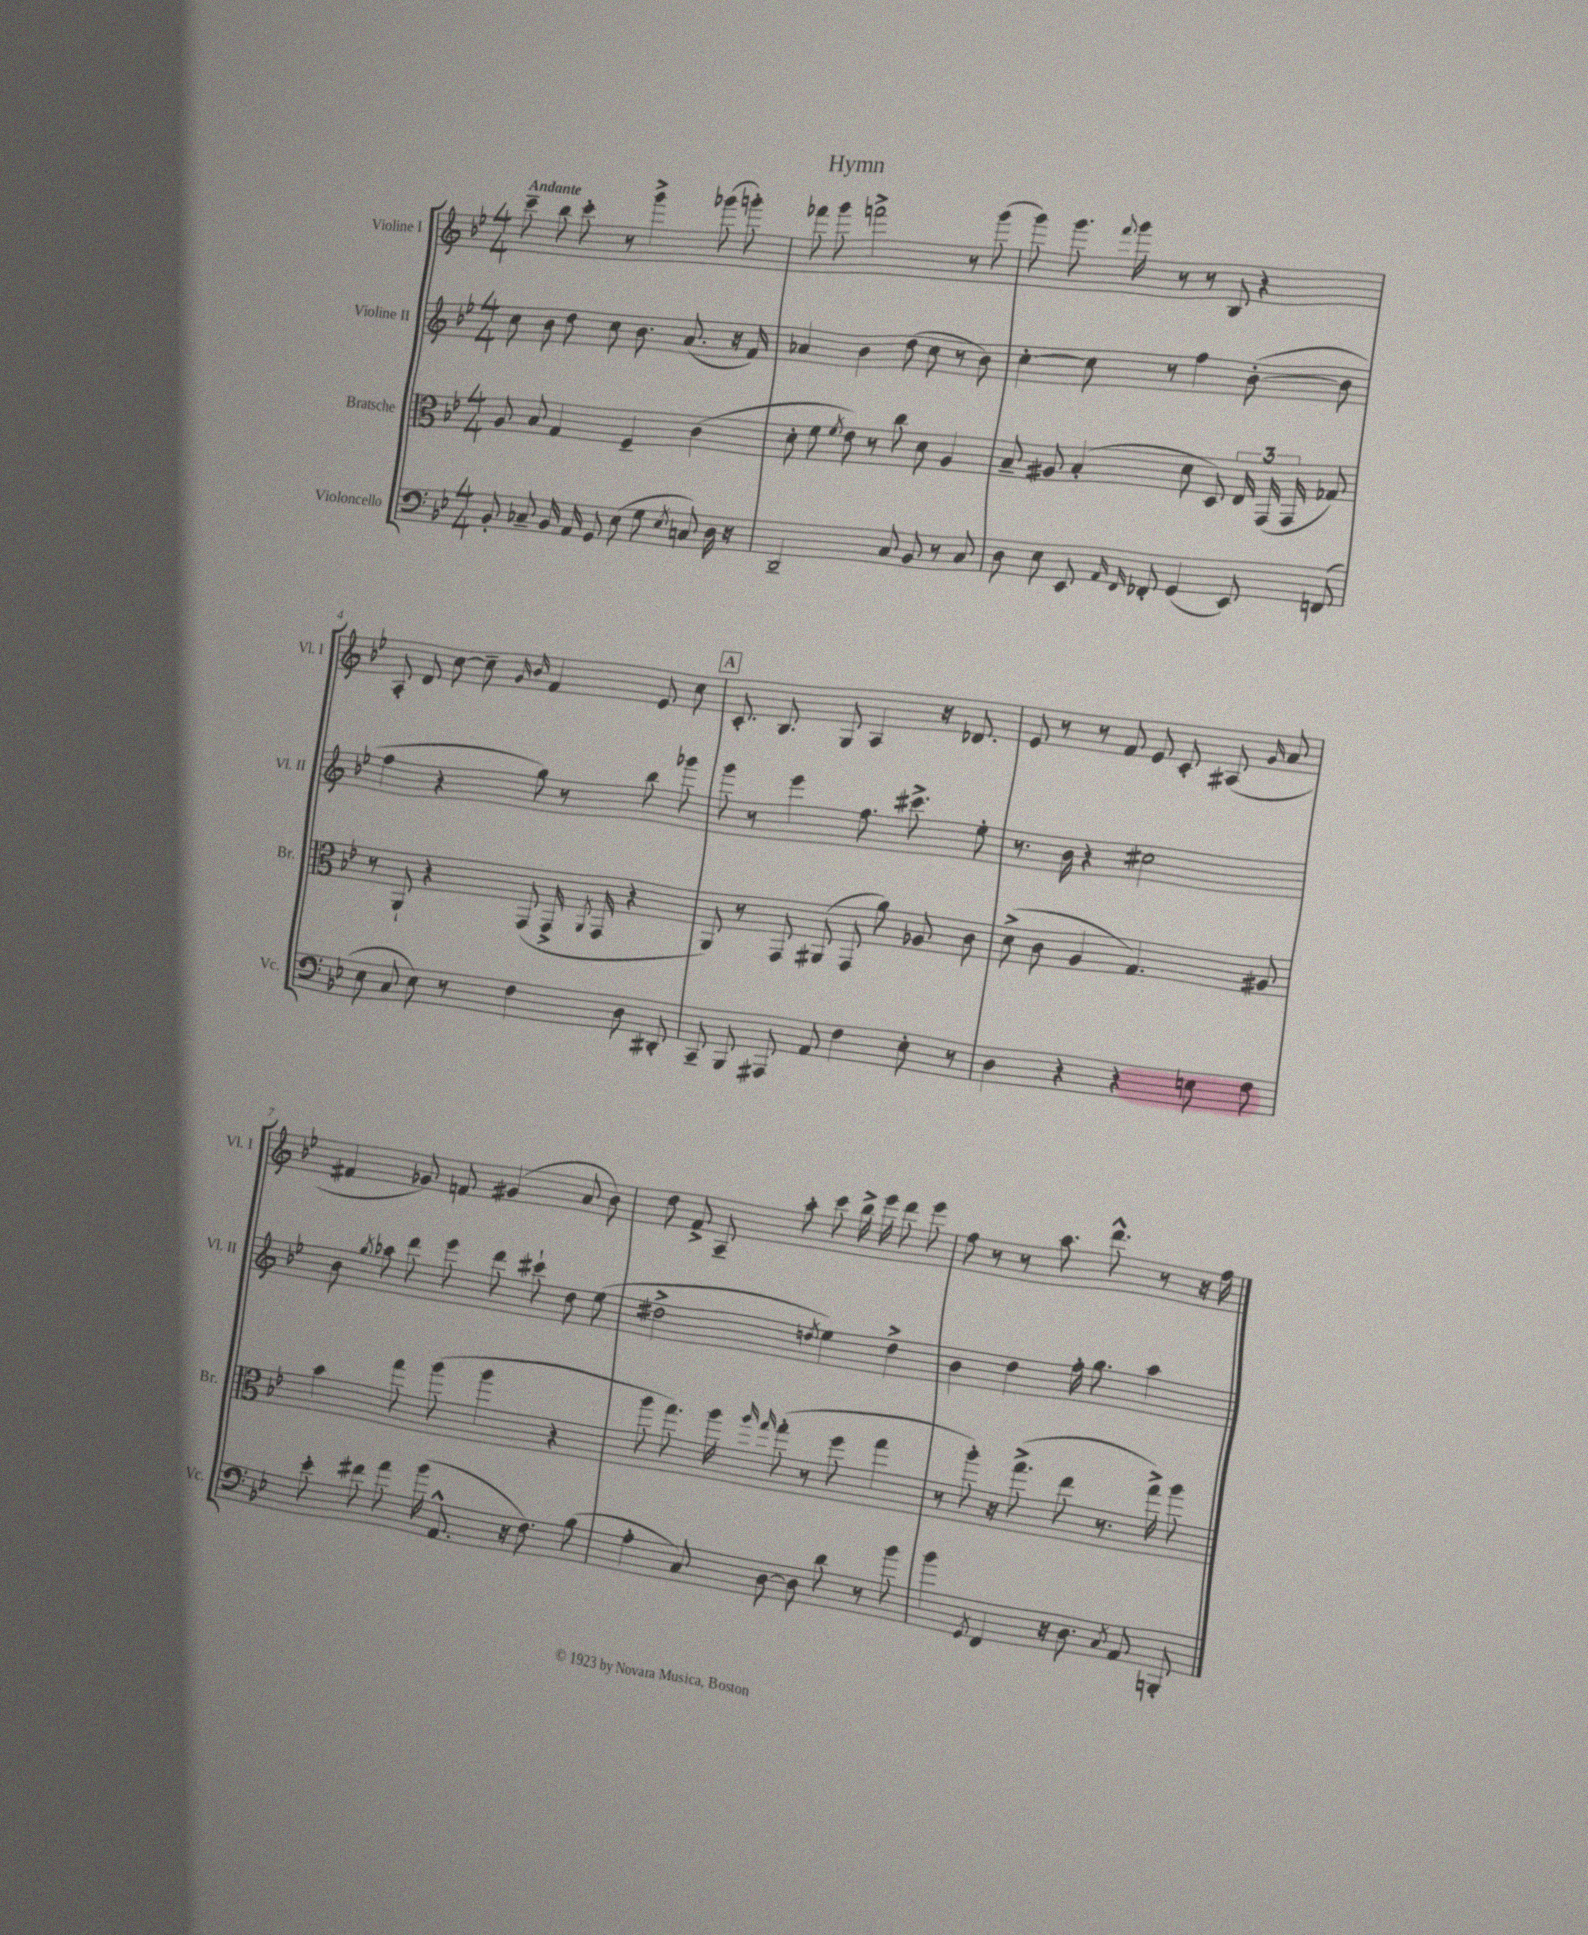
\header { title = "Hymn" }
<<
\new StaffGroup <<
\new Staff = "s0" \with { instrumentName = "Violine I" shortInstrumentName = "Vl. I" } {
    \clef treble \key bes \major \numericTimeSignature \time 4/4 \tempo "Andante"
    \autoBeamOff c'''8-- bes''8 c'''8-. r8 g'''4-> ges'''8( g'''8-.) |
    fes'''8 g'''8 f'''2-> r8 g'''8( |
    g'''8) g'''8. \appoggiatura { f'''8 } g'''16 r8 r8 bes8 r4 |
    a8-. d'8 c''8~ c''8-- \grace { g'16 bes'16 } f'4 ees'8 c''8 |
    \mark \markup { \box "A" } c'8.-. bes8. g8 a4 r16 des'8. |
    ees'8 r8 r8 f'8 ees'8 c'8-. ais8( \grace { g'16 } a'8 |
    fis'4 ges'8) f'8 gis'4( a'8 bes'8) |
    d''8 f'8-> a8-- a''8-. c'''8 bes''16-> ees'''16 d'''8 ees'''8 |
    f''8 r8 r8 a''8. d'''8.-^ r8 r16 f''16 \bar "|." |
}
\new Staff = "s1" \with { instrumentName = "Violine II" shortInstrumentName = "Vl. II" } {
    \clef treble \key bes \major \numericTimeSignature \time 4/4
    \autoBeamOff c''8 bes'8 d''8 c''8 bes'8. a'8.( r16 f'16) |
    aes'4 bes'4 d''8( c''8 r8 bes'8) |
    c''4~-. c''8 r8 f''4 bes'8~-.( bes'8 |
    f''4 r4 g''8) r8 bes''8 ges'''8 |
    \mark \markup { \box "A" } g'''8 r8 ees'''4 f''8. cis'''8.-> ees''8-. |
    r8. bes'16 r4 cis''2 |
    bes'8 \acciaccatura { g''8 } aes''8 d'''8 ees'''8 d'''8 cis'''8-! d''8 ees''8( |
    dis''2-> \acciaccatura { d''8 } ees''4) d''4-> |
    bes'4 d''4 f''16-. g''8. a''4 \bar "|." |
}
\new Staff = "s2" \with { instrumentName = "Bratsche" shortInstrumentName = "Br." } {
    \clef alto \key bes \major \numericTimeSignature \time 4/4
    \autoBeamOff a8 bes8 g4 f4-- c'4( |
    d'8-. f'8 \acciaccatura { f'8 } ees'8) r8 c''8 d'8 a4 |
    bes8-- ais8 bes4-.( d'8 d8) \tuplet 3/2 { ees16 g,16( g,16 } ges8) |
    r8 a,8-! r4 g,8( g,16-> \acciaccatura { a,8 } g,16 r4 |
    \mark \markup { \box "A" } a,8) r8 g,8 ais,8( g,8 a'8) aes8 c'8 |
    d'8->( c'8 a4 g4.) ais8 |
    bes'4 g''8 a''8( a''4 r4 |
    a''8 g''8.) a''16 \grace { a''16 g''16 } g''8-.( r8 f''8 g''4 |
    r8 a''8-.) r16 g''8.->( ees''8 r8. g''16->) a''8 \bar "|." |
}
\new Staff = "s3" \with { instrumentName = "Violoncello" shortInstrumentName = "Vc." } {
    \clef bass \key bes \major \numericTimeSignature \time 4/4
    \autoBeamOff bes,8-. ces8-- bes,16 a,16 g,8 ees8( g8 \acciaccatura { ees8 } c8) d16 r16 |
    d,2-- c8 bes,8 r8 c8 |
    d8 ees8 ees,8 \grace { a,16 f,16 } fes,8-. g,4( ees,8) f,8( |
    ees8 c8 ees8) r8 f4 d8 dis,8-. |
    \mark \markup { \box "A" } c,8-- bes,,8 ais,,8 a,8 f4 ees8-. r8 |
    d4 r4 r4 e8 f8 |
    ees'8-. fis'8 a'8 bes'16( a,8.-^ r16 f8.) bes8( |
    a4-. c8) d8~ d8 d'8 r8 bes'8 |
    bes'4 \acciaccatura { g,8 } f,4 r16 d8. \acciaccatura { c8 } a,8 b,,8-. \bar "|." |
}
>>
>>
